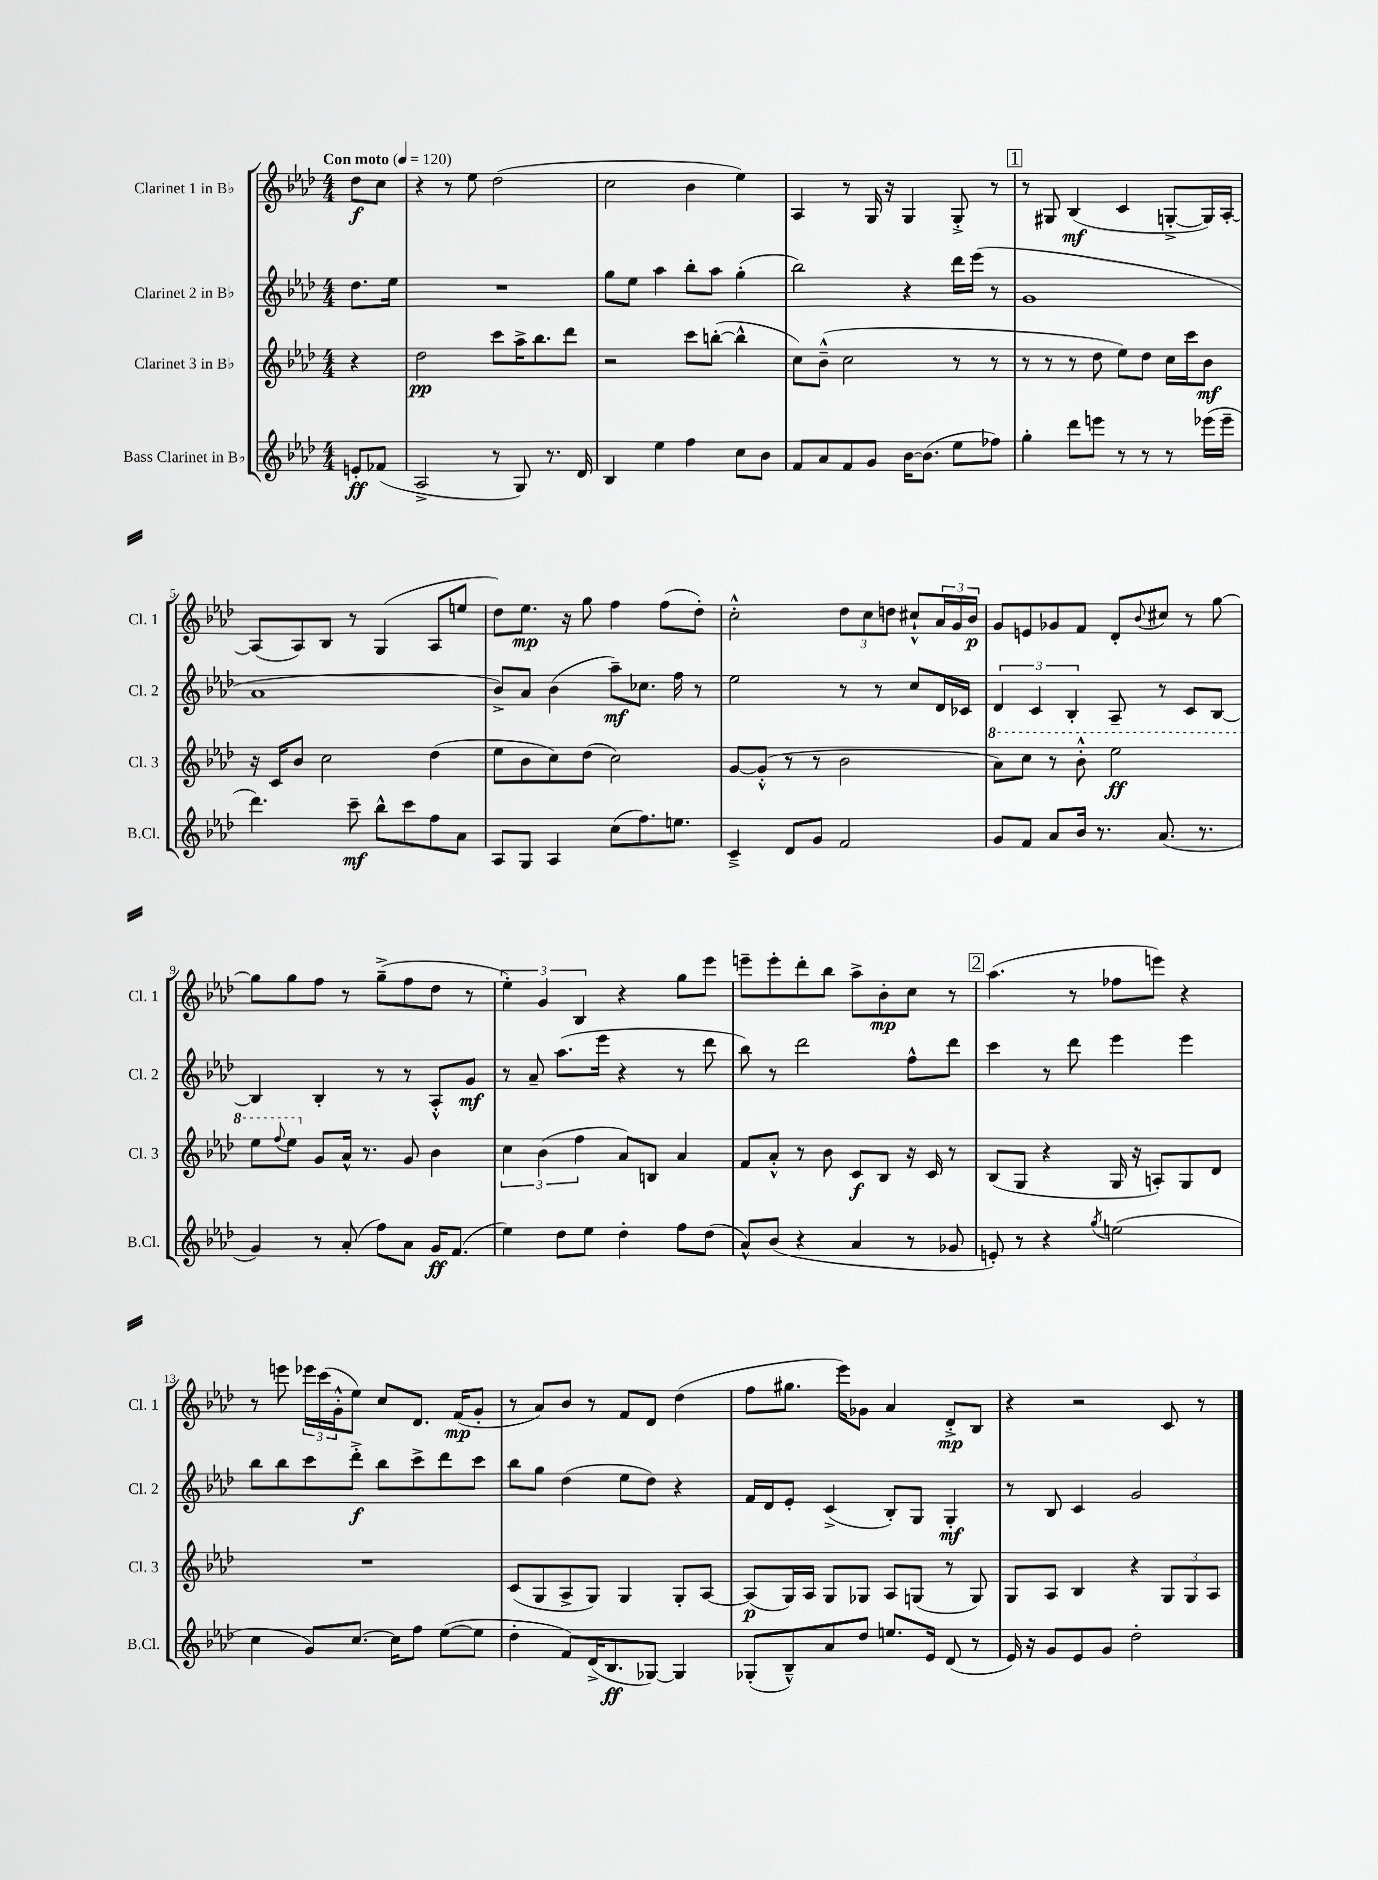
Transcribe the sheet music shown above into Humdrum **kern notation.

**kern	**dynam	**kern	**dynam	**kern	**dynam	**kern	**dynam
*part4	*part4	*part3	*part3	*part2	*part2	*part1	*part1
*staff4	*staff4	*staff3	*staff3	*staff2	*staff2	*staff1	*staff1
*I"Bass Clarinet in B♭	*	*I"Clarinet 3 in B♭	*	*I"Clarinet 2 in B♭	*	*I"Clarinet 1 in B♭	*
*I'B.Cl.	*	*I'Cl. 3	*	*I'Cl. 2	*	*I'Cl. 1	*
*clefG2	*	*clefG2	*	*clefG2	*	*clefG2	*
*k[b-e-a-d-]	*	*k[b-e-a-d-]	*	*k[b-e-a-d-]	*	*k[b-e-a-d-]	*
*M4/4	*	*M4/4	*	*M4/4	*	*M4/4	*
*MM120	*	*MM120	*	*MM120	*	*MM120	*
=	=	=	=	=	=	=	=
!	!	!	!	!	!	!LO:TX:a:B:t=Con moto	!
8en'/L	ff	4r	.	8.dd-\L	.	8dd-\L	f
(8f-X/J	.	.	.	.	.	8cc\J	.
.	.	.	.	16ee-\Jk	.	.	.
=1	=1	=1	=1	=1	=1	=1	=1
2A-^/	.	2dd-\	pp	1r	.	4r	.
.	.	.	.	.	.	8r	.
.	.	.	.	.	.	8ee-\	.
8r	.	8ccc\L	.	.	.	(2dd-\	.
8G/)	.	16aa-^\K	.	.	.	.	.
.	.	8.bb-\	.	.	.	.	.
8.r	.	.	.	.	.	.	.
.	.	8ddd-\J	.	.	.	.	.
16d-/	.	.	.	.	.	.	.
=2	=2	=2	=2	=2	=2	=2	=2
4B-/	.	2r	.	8gg\L	.	2cc\	.
.	.	.	.	8ee-\J	.	.	.
4ee-\	.	.	.	4aa-\	.	.	.
4ff\	.	8ccc\L	.	8bb-'\L	.	4b-\	.
.	.	([8bbn'\J	.	8aa-\J	.	.	.
8cc\L	.	4bb^^\]	.	(4gg'\	.	4ee-\)	.
8b-\J	.	.	.	.	.	.	.
=3	=3	=3	=3	=3	=3	=3	=3
8f/L	.	8cc\L)	.	2bb-\)	.	4A-/	.
8a-/	.	(8b-~^^\J	.	.	.	.	.
8f/	.	2cc\	.	.	.	8r	.
8g/J	.	.	.	.	.	16G/	.
.	.	.	.	.	.	16r	.
[16b-\KL	.	.	.	4r	.	4G/	.
(8.b-\J]	.	.	.	.	.	.	.
8ee-\L	.	8r	.	16ddd-\LL	.	8G'^/	.
.	.	.	.	(16eee-\JJ	.	.	.
8ff-X\J)	.	8r	.	8r	.	8r	.
!!LO:REH:place=s1:t=1
=4	=4	=4	=4	=4	=4	=4	=4
4gg'\	.	8r	.	1g	.	8r	.
.	.	8r	.	.	.	8G#X/	.
8ddd-\L	.	8r	.	.	.	(4B-/	mf
8eeen\J	.	8dd-\	.	.	.	.	.
8r	.	8ee-\L)	.	.	.	4c/	.
8r	.	8dd-\J	.	.	.	.	.
8r	.	16cc\LL	.	.	.	[8Gn'^/L	.
.	.	16ccc\J	.	.	.	.	.
(16eee-X\LL	.	8b-\J	mf	.	.	16G/L])	.
16eee-~\JJ	.	.	.	.	.	[16A-'/JJ	.
!!LO:LB:g=z
=5	=5	=5	=5	=5	=5	=5	=5
4.ddd-\)	.	16r	.	1a-	.	(8A-/L]	.
.	.	16c/KL	.	.	.	.	.
.	.	8b-/J	.	.	.	8A-/)	.
.	.	2cc\	.	.	.	8B-/J	.
8ccc~\	mf	.	.	.	.	8r	.
8bb-^^\L	.	.	.	.	.	(4G/	.
8ccc\	.	.	.	.	.	.	.
8ff\	.	(4dd-\	.	.	.	8A-/L	.
8a-\J	.	.	.	.	.	8een/J	.
=6	=6	=6	=6	=6	=6	=6	=6
8A-/L	.	8ee-\L	.	8b-^/L)	.	8dd-\L)	.
8G/J	.	8b-\	.	8a-/J	.	8.ee-\J	mp
4A-/	.	8cc\)	.	(4b-\	.	.	.
.	.	.	.	.	.	16r	.
.	.	(8dd-\J	.	.	.	8gg\	.
(8cc\L	.	2cc\)	.	8aa-~\L)	mf	4ff\	.
8.ff\)	.	.	.	8.cc-X\J	.	.	.
.	.	.	.	.	.	(8ff\L	.
8.een\J	.	.	.	16ff\	.	.	.
.	.	.	.	8r	.	8dd-'\J)	.
=7	=7	=7	=7	=7	=7	=7	=7
4c~^/	.	[8g/L	.	2ee-\	.	2cc'^^\	.
.	.	(8g'^^/J]	.	.	.	.	.
8d-/L	.	8r	.	.	.	.	.
8g/J	.	8r	.	.	.	.	.
2f/	.	2b-\	.	8r	.	12dd-\L	.
.	.	.	.	.	.	12cc\	.
.	.	.	.	8r	.	.	.
.	.	.	.	.	.	12ddn\J	.
.	.	.	.	8cc/L	.	8cc#X`^^/L	.
.	.	.	.	16d-/L	.	24a-/L	.
.	.	.	.	.	.	24g/	.
.	.	.	.	16c-X/JJ	.	.	.
.	.	.	.	.	.	24b-/JJ	p
=8	=8	=8	=8	=8	=8	=8	=8
*	*	*8va	*	*	*	*	*
8g/L	.	8aa-\L)	.	6d-/	.	8g/L	.
8f/J	.	8ccc\J	.	.	.	8en/	.
.	.	.	.	6c/	.	.	.
8a-/L	.	8r	.	.	.	8g-X/	.
.	.	.	.	6B-'/	.	.	.
16b-/Jk	.	8bb-'^^\	.	.	.	8f/J	.
8.r	.	.	.	.	.	.	.
.	.	2eee-\	ff	8A-~/	.	8d-'/L	.
.	.	.	.	.	.	8qqb-/	.
(8.a-/	.	.	.	8r	.	8cc#X/J	.
.	.	.	.	8c/L	.	8r	.
8.r	.	.	.	.	.	.	.
.	.	.	.	[8B-/J	.	[8gg\	.
!!LO:LB:g=z
=9	=9	=9	=9	=9	=9	=9	=9
4g/)	.	8eee-\L	.	4B-/]	.	8gg\L]	.
.	.	8qqfff/	.	.	.	.	.
.	.	8eee-\J	.	.	.	8gg\	.
*	*	*X8va	*	*	*	*	*
8r	.	8g/L	.	4B-'/	.	8ff\J	.
(8a-'/	.	16a-^^/Jk	.	.	.	8r	.
.	.	8.r	.	.	.	.	.
8ff\L)	.	.	.	8r	.	(8gg~^\L	.
8a-\J	.	8g/	.	8r	.	8ff\	.
16g/KL	ff	4b-\	.	8A-'^^/L	.	8dd-\J	.
(8.f/J	.	.	.	.	.	.	.
.	.	.	.	8g/J	mf	8r	.
=10	=10	=10	=10	=10	=10	=10	=10
4ee-\)	.	6cc\	.	8r	.	6ee-'\)	.
.	.	.	.	8a-~/	.	.	.
.	.	(6b-\	.	.	.	6g/	.
8dd-\L	.	.	.	(8.aa-\L	.	.	.
.	.	6ff\	.	.	.	6B-/	.
8ee-\J	.	.	.	.	.	.	.
.	.	.	.	16eee-\Jk	.	.	.
4dd-'\	.	8a-/L)	.	4r	.	4r	.
.	.	8Bn/J	.	.	.	.	.
8ff\L	.	4a-/	.	8r	.	8gg\L	.
(8dd-\J	.	.	.	8ddd-\	.	8eee-\J	.
=11	=11	=11	=11	=11	=11	=11	=11
8a-^^/L)	.	8f/L	.	8bb-\)	.	8eeen~\L	.
(8b-/J	.	8a-'^^/J	.	8r	.	8eee'\	.
4r	.	8r	.	2ddd-\	.	8ddd-'\	.
.	.	8b-\	.	.	.	8bb-\J	.
4a-/	.	8c/L	f	.	.	8aa-^\L	.
.	.	8B-/J	.	.	.	8b-'\	mp
8r	.	16r	.	8ff^^\L	.	8cc\J	.
.	.	16c/	.	.	.	.	.
8g-X/	.	8r	.	8ddd-\J	.	8r	.
!!LO:REH:place=s1:t=2
=12	=12	=12	=12	=12	=12	=12	=12
8en'/)	.	(8B-/L	.	4ccc\	.	(4.aa-\	.
8r	.	8G/J	.	.	.	.	.
4r	.	4r	.	8r	.	.	.
.	.	.	.	8ddd-\	.	8r	.
8qgg/	.	.	.	.	.	.	.
(2een\	.	16G/	.	4eee-\	.	8ff-X\L	.
.	.	16r	.	.	.	.	.
.	.	8An'/L)	.	.	.	8eeen\J)	.
.	.	8G/	.	4eee-\	.	4r	.
.	.	8d-/J	.	.	.	.	.
!!LO:LB:g=z
=13	=13	=13	=13	=13	=13	=13	=13
4cc\	.	1r	.	8bb-\L	.	8r	.
.	.	.	.	8bb-\	.	8eeen\	.
8g/L)	.	.	.	8ccc\	.	24eee-X\LL	.
.	.	.	.	.	.	(24ccc\	.
.	.	.	.	.	.	24g'^^\J	.
[8.cc/J	.	.	.	8ddd-'^\J	f	8ee-\J)	.
.	.	.	.	8bb-\L	.	8cc/L	.
16cc\KL]	.	.	.	.	.	.	.
8ff\J	.	.	.	8ccc^\	.	8.d-/J	.
([8ee-\L	.	.	.	8ddd-\	.	.	.
.	.	.	.	.	.	(16f/KL	mp
8ee-\J]	.	.	.	8ccc\J	.	8g'/J	.
=14	=14	=14	=14	=14	=14	=14	=14
4dd-'\	.	(8c/L	.	8bb-\L	.	8r	.
.	.	8G/	.	8gg\J	.	8a-/L)	.
8f/L)	.	8A-^/	.	(4dd-\	.	8b-/J	.
(16d-^/K	.	8G/J)	.	.	.	8r	.
8.B-/	ff	.	.	.	.	.	.
.	.	4G/	.	8ee-\L	.	8f/L	.
[8G-X/J)	.	.	.	8dd-\J)	.	8d-/J	.
4G-/]	.	8G'/L	.	4r	.	(4dd-\	.
.	.	[8A-/J	.	.	.	.	.
=15	=15	=15	=15	=15	=15	=15	=15
(8G-X'/L	.	(8A-/L]	p	16f/LL	.	8ff\L	.
.	.	.	.	16d-/J	.	.	.
8B-~^^/)	.	16G/L)	.	8e-'/J	.	8.gg#X\J	.
.	.	16A-/JJ	.	.	.	.	.
8a-/	.	8G/L	.	(4c^/	.	.	.
.	.	.	.	.	.	16eee-\KL)	.
8dd-/J	.	8G-X/J	.	.	.	8g-X\J	.
8.een/L	.	8A-/L	.	8B-'/L)	.	4a-/	.
.	.	(8Gn/J	.	8G/J	.	.	.
16e-/Jk	.	.	.	.	.	.	.
(8d-/	.	8r	.	4G'/	mf	8d-'^/L	mp
8r	.	8G/)	.	.	.	8B-/J	.
=16	=16	=16	=16	=16	=16	=16	=16
16e-/)	.	8G/L	.	8r	.	4r	.
16r	.	.	.	.	.	.	.
8g/L	.	8A-/J	.	8B-/	.	.	.
8e-/	.	4B-/	.	4c/	.	2r	.
8g/J	.	.	.	.	.	.	.
2dd-'\	.	4r	.	2g/	.	.	.
.	.	12G/L	.	.	.	8c/	.
.	.	12G/	.	.	.	.	.
.	.	.	.	.	.	8r	.
.	.	12A-/J	.	.	.	.	.
==	==	==	==	==	==	==	==
*-	*-	*-	*-	*-	*-	*-	*-
